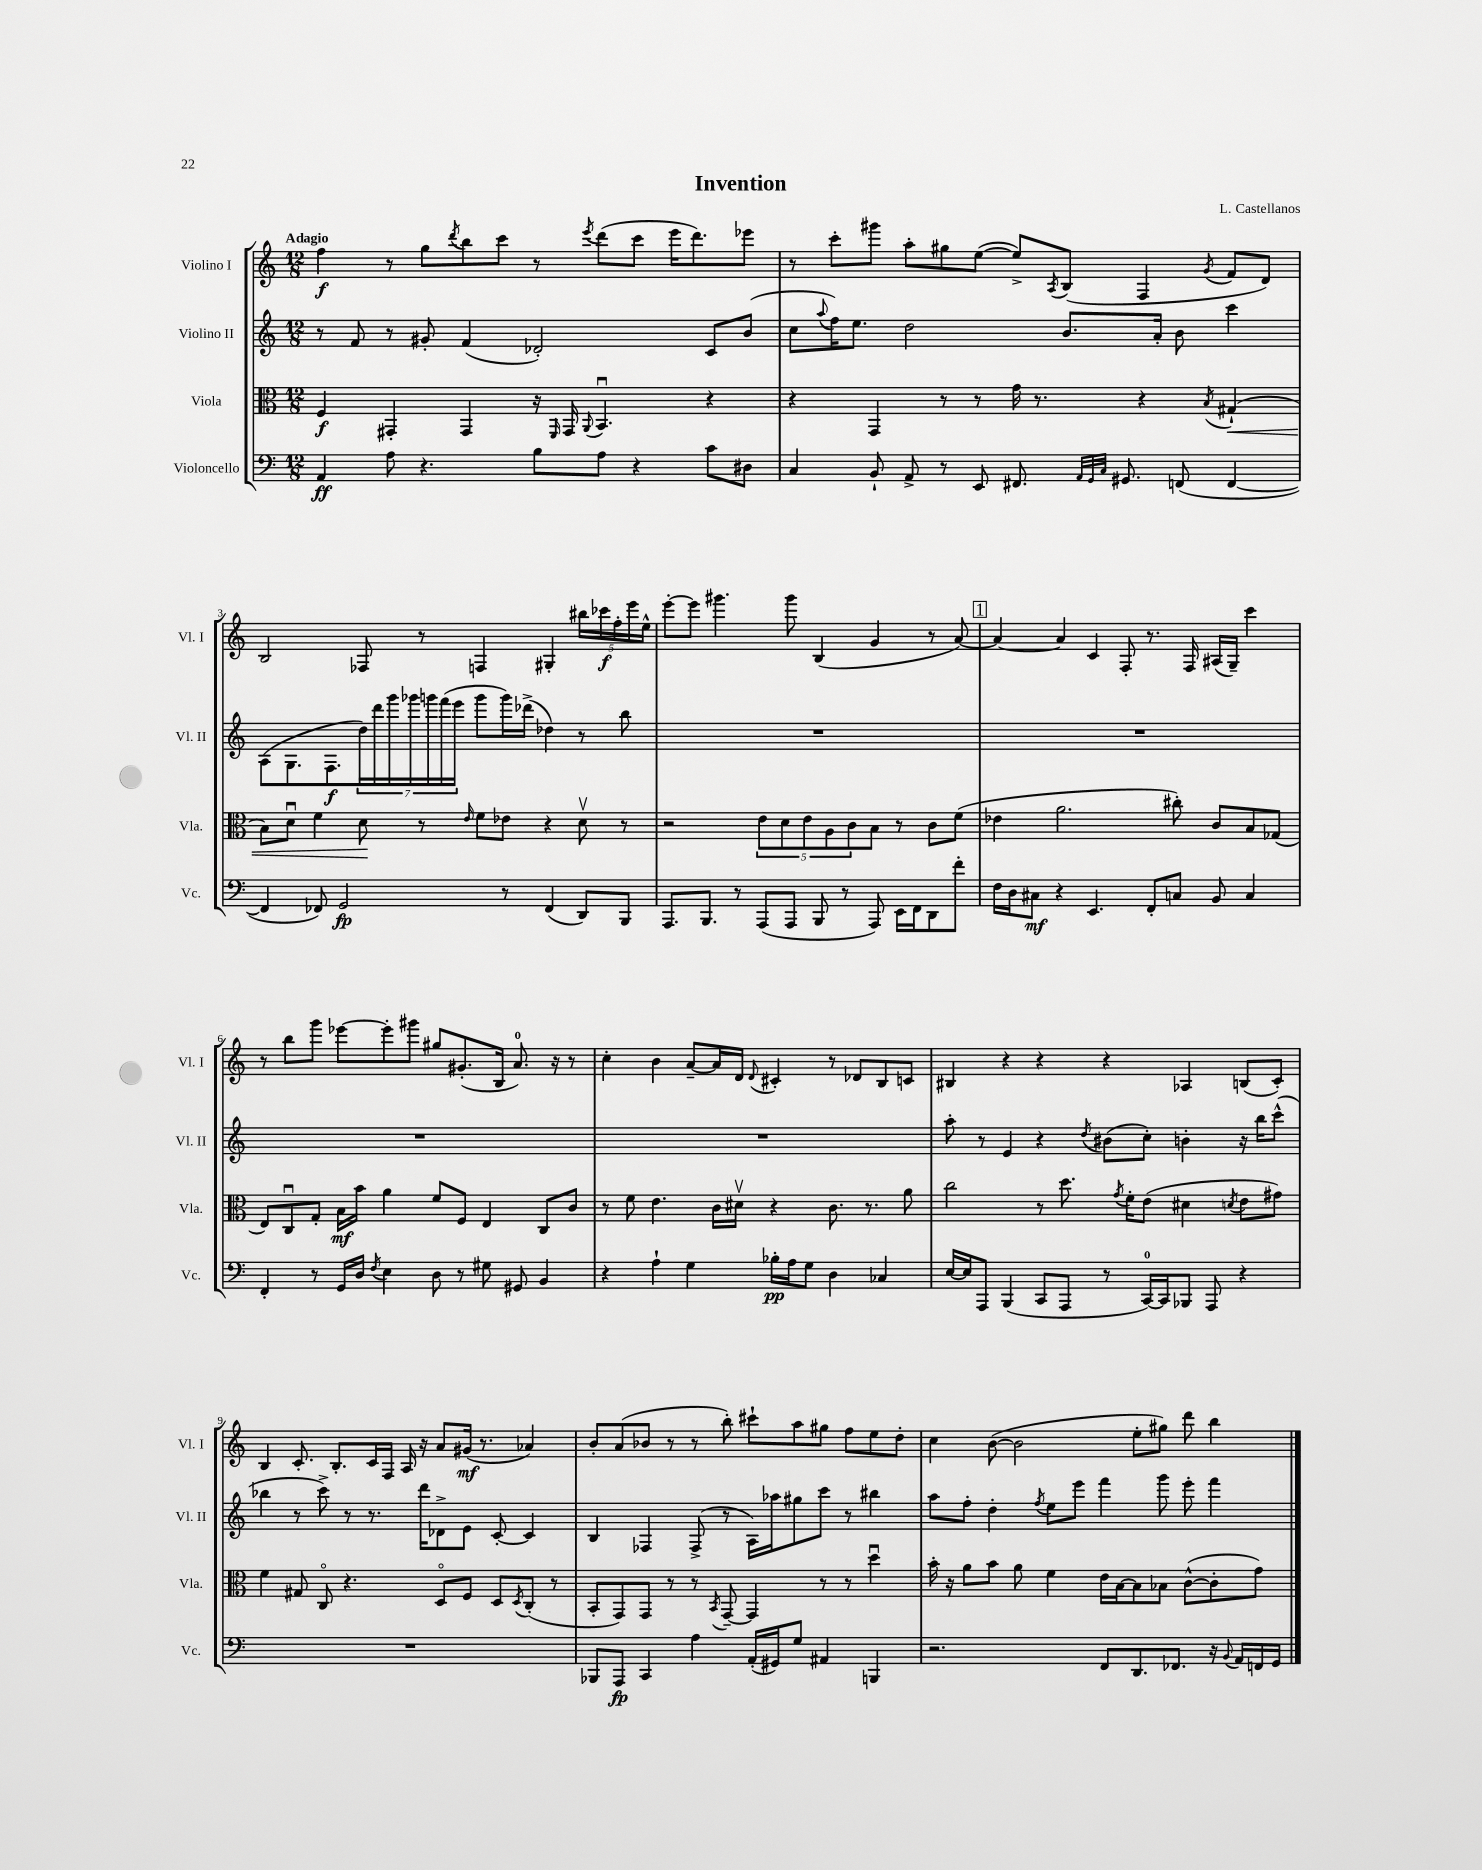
\header { title = "Invention" composer = "L. Castellanos" }
<<
\new StaffGroup <<
\new Staff = "s0" \with { instrumentName = "Violino I" shortInstrumentName = "Vl. I" } {
    \clef treble \key c \major \numericTimeSignature \time 12/8 \tempo "Adagio"
    f''4\f r8 g''8 \acciaccatura { d'''8 } b''8 c'''8 r8 \acciaccatura { e'''8 } d'''8( c'''8 e'''16 d'''8.) ees'''8 |
    r8 c'''8-. gis'''8 a''8-. gis''8 e''8~( e''8->) \acciaccatura { a8 } b8( f4 \acciaccatura { g'8 } f'8 d'8) |
    b2 fes8 r8 f4 gis4-. \tuplet 5/4 { bis''16 ces'''16\f f''16-. e'''16 e''16-^ } |
    e'''8~-. e'''8 gis'''4. gis'''8 b4( g'4 r8 a'8~) |
    \mark \markup { \box "1" } a'4~ a'4 c'4 f8-. r8. f16 ais16( g16--) c'''4 |
    r8 b''8 g'''8 ees'''8~ ees'''8-. gis'''8 gis''8 gis'8.-.( b16 a'8.-0) r16 r8 |
    c''4-. b'4 a'8~-- a'16 d'16 \appoggiatura { d'8 } cis'4-. r8 des'8 b8 c'8 |
    bis4 r4 r4 r4 aes4 b8( c'8-.) |
    b4 c'8.-. b8.-. c'16 f16 a16 r16 a'8 gis'16\mf( r8. aes'4) |
    b'8-. a'8( bes'8 r8 r8 b''8-.) cis'''8-! a''8 gis''8 f''8 e''8 d''8-. |
    c''4 b'8~( b'2 e''8-. gis''8) d'''8 b''4 \bar "|." |
}
\new Staff = "s1" \with { instrumentName = "Violino II" shortInstrumentName = "Vl. II" } {
    \clef treble \key c \major \numericTimeSignature \time 12/8
    r8 f'8 r8 gis'8-. f'4( des'2-.) c'8 b'8( |
    c''8 \appoggiatura { a''8 } f''16) e''8. d''2 b'8. a'16-. b'8 c'''4 |
    a8( g8. f8.\f \tuplet 7/4 { d''16) d'''16 g'''16 ges'''16 g'''16 f'''16( e'''16 } g'''8 g'''16) des'''16->( des''4) r8 b''8 |
    R1. |
    \mark \markup { \box "1" } R1. |
    R1. |
    R1. |
    a''8-. r8 e'4 r4 \acciaccatura { d''8 } bis'8( c''8-.) b'4-. r16 b''16 c'''8-^( |
    bes''4 r8 c'''8->) r8 r8. d'''16 des'8-> e'8 c'8~-. c'4 |
    b4 fes4 fes8->( r8 a16) aes''16 gis''8 c'''8 r8 bis''4 |
    a''8 f''8-. d''4-. \acciaccatura { f''8 } e''8 e'''8 f'''4 g'''8 e'''8-. f'''4 \bar "|." |
}
\new Staff = "s2" \with { instrumentName = "Viola" shortInstrumentName = "Vla." } {
    \clef alto \key c \major \numericTimeSignature \time 12/8
    f4\f gis,4-. gis,4 r16 \grace { f,16 } gis,16 \appoggiatura { a,8 } b,4.\downbow r4 |
    r4 g,4 r8 r8 g'16 r8. r4 \acciaccatura { b8 } gis4-!\<( |
    b8) d'8\downbow f'4 d'8\! r8 \grace { e'16 } f'8 ees'8 r4 d'8\upbow r8 |
    r2 \tuplet 5/4 { e'8 d'8 e'8 a8 c'8 } b8 r8 c'8 f'8( |
    \mark \markup { \box "1" } ees'4 a'2. cis''8-.) c'8 b8 ges8( |
    e8) c8\downbow g8-. b16\mf b'16 a'4 f'8 f8 e4 c8 c'8 |
    r8 f'8 e'4. c'16 dis'16\upbow r4 c'8. r8. a'8 |
    c''2 r8 d''8. \acciaccatura { g'8 } f'16-. e'8( dis'4 \acciaccatura { d'8 } e'8 gis'8) |
    f'4 gis8 c8\flageolet r4. d8\flageolet f8 d8 \acciaccatura { d8 } c8-.( r8 |
    b,8-. g,8) g,8 r8 r8 \acciaccatura { b,8 } g,8~-- g,4 r8 r8 d''4\downbow |
    b'16-. r16 a'8 b'8 a'8 f'4 e'16 b16~ b8 bes8 c'8~-^( c'8-. g'8) \bar "|." |
}
\new Staff = "s3" \with { instrumentName = "Violoncello" shortInstrumentName = "Vc." } {
    \clef bass \key c \major \numericTimeSignature \time 12/8
    a,4\ff a8 r4. b8 a8 r4 c'8 dis8 |
    c4 b,8-! a,8-> r8 e,8 fis,8. \grace { a,32 g,32 c32 } gis,8. f,8( f,4~ |
    f,4 fes,8) g,2\fp r8 fes,4( d,8) b,,8 |
    a,,8. b,,8. r8 a,,8( a,,8 b,,8 r8 a,,8) e,16 f,16 d,8 f'8-. |
    \mark \markup { \box "1" } f16 d16 cis8\mf r4 e,4. f,8-. c8 b,8 c4 |
    f,4-. r8 g,16 d16 \acciaccatura { f8 } e4 d8 r8 gis8 gis,8 b,4 |
    r4 a4-! g4 bes16-.\pp a16 g8 d4 ces4 |
    e16~ e16 a,,8 b,,4( c,8 a,,8 r8 c,16-0~) c,16 bes,,8 a,,8 r4 |
    R1. |
    bes,,8 a,,8\fp c,4 a4 a,16-.( gis,16) g8 ais,4 b,,4 |
    r2. f,8 d,8. fes,8. r16 \appoggiatura { b,8 } a,16 f,16 g,16 \bar "|." |
}
>>
>>
